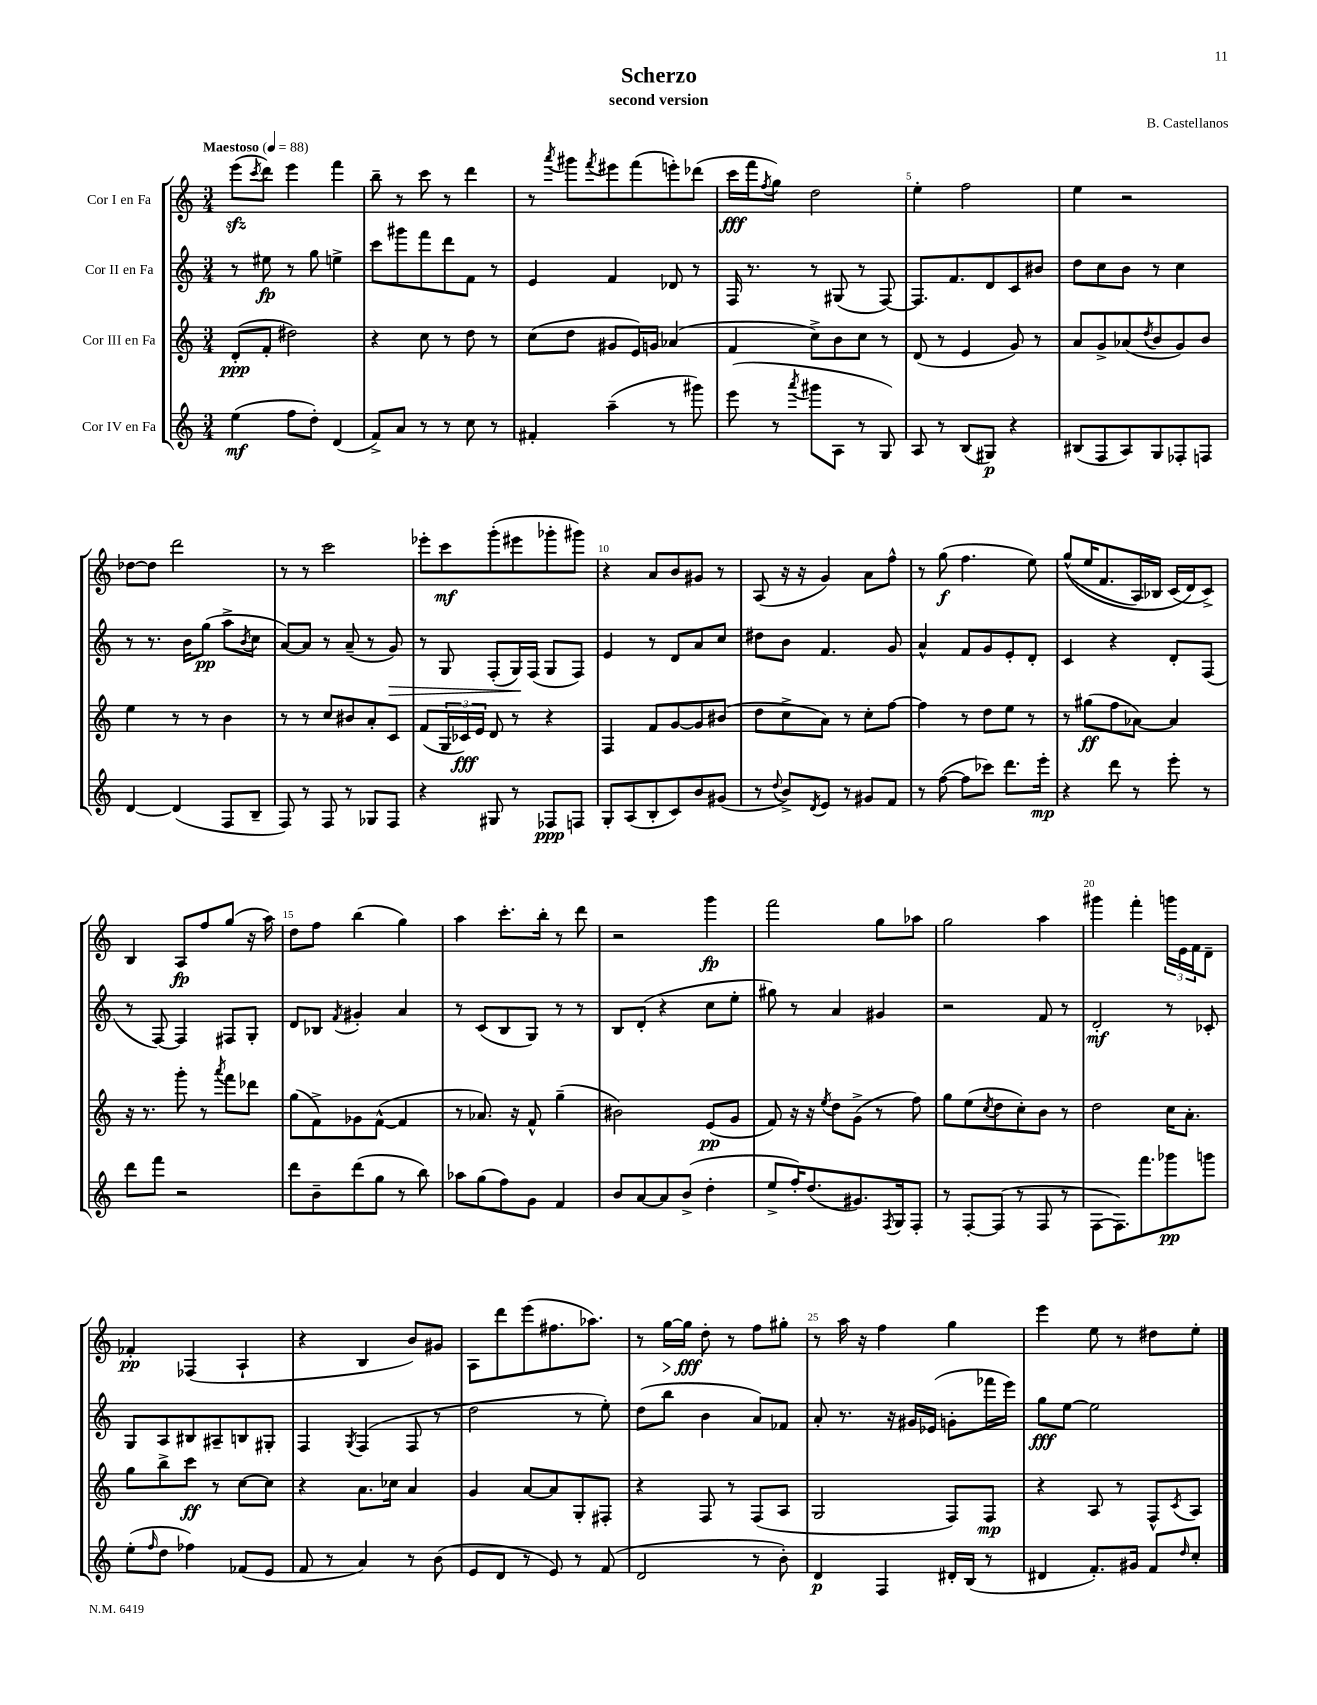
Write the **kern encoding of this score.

**kern	**kern	**kern	**kern
*staff4	*staff3	*staff2	*staff1
*clefG2	*clefG2	*clefG2	*clefG2
*k[]	*k[]	*k[]	*k[]
*M3/4	*M3/4	*M3/4	*M3/4
*MM88	*MM88	*MM88	*MM88
(4ee	(8d'	8r	(8eee
.	.	.	8qccc
.	8f'	8ee#	8ddd)
8ff	2dd#)	8r	4eee
8dd')	.	8gg	.
(4d	.	4ee^	4fff
=	=	=	=
8f^)	4r	8ccc	8bb~
8a	.	8ggg#	8r
8r	8cc	8fff	8ccc
8r	8r	8ddd	8r
8cc	8dd	8f	4ddd
8r	8r	8r	.
=	=	=	=
4f#'	(8cc	4e	8r
.	.	.	8qaaa
.	8dd	.	8ggg#
.	.	.	8qfff
(4aa~	8g#	4f	8eee#
.	16e)	.	(8fff
.	16g	.	.
8r	(4a-	8d-	8eee')
8ggg#)	.	8r	(8ddd-
=	=	=	=
(8eee	4f	16F	16ccc
.	.	8.r	16fff
.	.	.	8qff
8r	.	.	8gg)
8qaaa	.	.	.
8ggg#	8cc^)	8r	2dd
8A	8b	(8G#	.
8r	8cc	8r	.
8G)	8r	[8F)	.
=	=	=	=
8A	(8d	8.F]	4ee'
8r	8r	.	.
.	.	8.f	.
(8B	4e	.	2ff
8G#)	.	8d	.
4r	8g)	8c	.
.	8r	8b#	.
=	=	=	=
(8B#	8a	8dd	4ee
8F	8g^	8cc	.
8A)	(8a-	8b	2r
.	8qdd	.	.
8G	8b	8r	.
8F-'	8g)	4cc	.
8F	8b	.	.
=	=	=	=
[4d	4ee	8r	[8dd-
.	.	8.r	8dd-]
(4d]	8r	.	2ddd
.	.	16b	.
.	8r	(8gg	.
8F	4b	8aa^	.
.	.	8qb	.
8B~	.	8cc	.
=	=	=	=
8F)	8r	[8a)	8r
8r	8r	8a]	8r
8F	8cc	8r	2ccc
8r	8b#	(8a~	.
8G-	8a'	8r	.
8F	8c	8g)	.
=	=	=	=
4r	(8f	8r	8eee-'
.	24G	8G	8ccc
.	24c-)	.	.
.	24e	.	.
8G#	8d	(8F'	(8ggg'
8r	8r	16G)	8eee#
.	.	(16F	.
8F-	4r	8G	8ggg-'
8F	.	8F)	8ggg#)
=	=	=	=
8G'	4F	4e	4r
(8A	.	.	.
8B'	8f	8r	8a
8c)	[8g	8d	8b
8b	8g]	8a	8g#
(8g#	(8b#	8cc	8r
=	=	=	=
8r	8dd	8dd#	(8A
8qqdd	.	.	.
8b^)	8cc^	8b	16r
.	.	.	16r
8qd	.	.	.
8e	8a)	4.f	4g)
8r	8r	.	.
8g#	8cc'	.	8a
8f	[8ff	8g	8ff^^
=	=	=	=
8r	4ff]	4a^^	8r
([8ff	.	.	(8gg
8ff]	8r	8f	4.ff
8ccc-)	8dd	8g	.
8.ddd	8ee	8e'	.
.	8r	8d'	8ee)
16eee'	.	.	.
=	=	=	=
4r	8r	4c	&((8gg^^
.	(8gg#	.	16ee
.	.	.	8.f
8ddd	8ff	4r	.
8r	[8a-)	.	16A)
.	.	.	16B-
8eee'	4a-]	8d'	(16c
.	.	.	16d&)
8r	.	(8F	8c^)
=	=	=	=
8ddd	16r	8r	4B
.	8.r	.	.
8fff	.	[8F)	.
2r	8ggg'	4F]	8A
.	8r	.	8ff
.	8qaaa	.	.
.	8fff	8F#	(8gg
.	8ddd-	8G'	16r
.	.	.	16aa)
=	=	=	=
8ddd	(8gg	8d	8dd
8b~	8f^)	8B-	8ff
.	.	8qf	.
(8ddd	8g-	4g#'	(4bb
8gg	([8f^^	.	.
8r	4f]	4a	4gg)
8bb)	.	.	.
=	=	=	=
8aa-	8r	8r	4aa
(8gg	8.a-)	(8c	.
8ff)	.	8B	8.ccc'
.	16r	.	.
8g	8f^^	8G)	.
.	.	.	16bb'
4f	(4gg~	8r	8r
.	.	8r	8ddd
=	=	=	=
8b	2b#)	8B	2r
[8a	.	(8d'	.
8a]	.	4r	.
(8b^	.	.	.
4dd'	(8e	8cc	4ggg
.	8g	8ee'	.
=	=	=	=
8ee^	8f)	8gg#)	2fff
16ff')	16r	8r	.
(8.dd	16r	.	.
.	8qee	.	.
.	8dd	4a	.
8.g#)	(8g^	.	.
.	8r	4g#	8gg
8qF	.	.	.
16G	.	.	.
8F'	8ff)	.	8aa-
=	=	=	=
8r	8gg	2r	2gg
[8F'	(8ee	.	.
.	8qcc	.	.
(8F]	8dd	.	.
8r	8cc')	.	.
8F	8b	8f	4aa
8r	8r	8r	.
=	=	=	=
[8F	2dd	2d'	4ggg#
8.F])	.	.	.
.	.	.	4fff'
8.fff	.	.	.
8ggg-	16cc	8r	24ggg
.	.	.	24e
.	8.a'	.	.
.	.	.	24f
8ggg	.	8c-'	8d~
=	=	=	=
(8ee'	8gg	8G	4f-'
16qqff	.	.	.
8dd	8bb^	8A	.
4ff-)	8ccc	8B#	(4F-
.	8r	8A#~	.
(8f-	[8cc	8B	4A`
8e	8cc]	8G#'	.
=	=	=	=
8f	4r	4F	4r
8r	.	.	.
.	.	8qG	.
4a)	8.a	(4F	4B
.	16cc-	.	.
8r	4a	8F	8b)
(8b	.	8r	8g#
=	=	=	=
8e	4g	2dd	8A
8d	.	.	8ddd
8r	[8a	.	(8eee
8e)	8a]	.	8.ff#
8r	8G'	8r	.
.	.	.	8.aa-)
(8f	8F#'	8ee')	.
=	=	=	=
2d	4r	(8dd	8r
.	.	8bb	[16gg
.	.	.	16gg]
.	8F	4b	8dd'
.	8r	.	8r
8r	(8F	8a)	8ff
8b')	8A	8f-	8gg#'
=	=	=	=
4d	2G	8a'	8r
.	.	8.r	16aa
.	.	.	16r
4F	.	.	4ff
.	.	16r	.
.	.	16g#	.
.	.	(16e-	.
16d#'	8F)	8g'	4gg
(16B	.	.	.
8r	8F	16fff-	.
.	.	16eee)	.
=	=	=	=
4d#	4r	8gg	4eee
.	.	[8ee	.
8.f')	8A	2ee]	8ee
.	8r	.	8r
16g#	.	.	.
8f	8F^^	.	8dd#
16qqdd	8qc	.	.
8cc'	8A	.	8ee'
==	==	==	==
*-	*-	*-	*-
